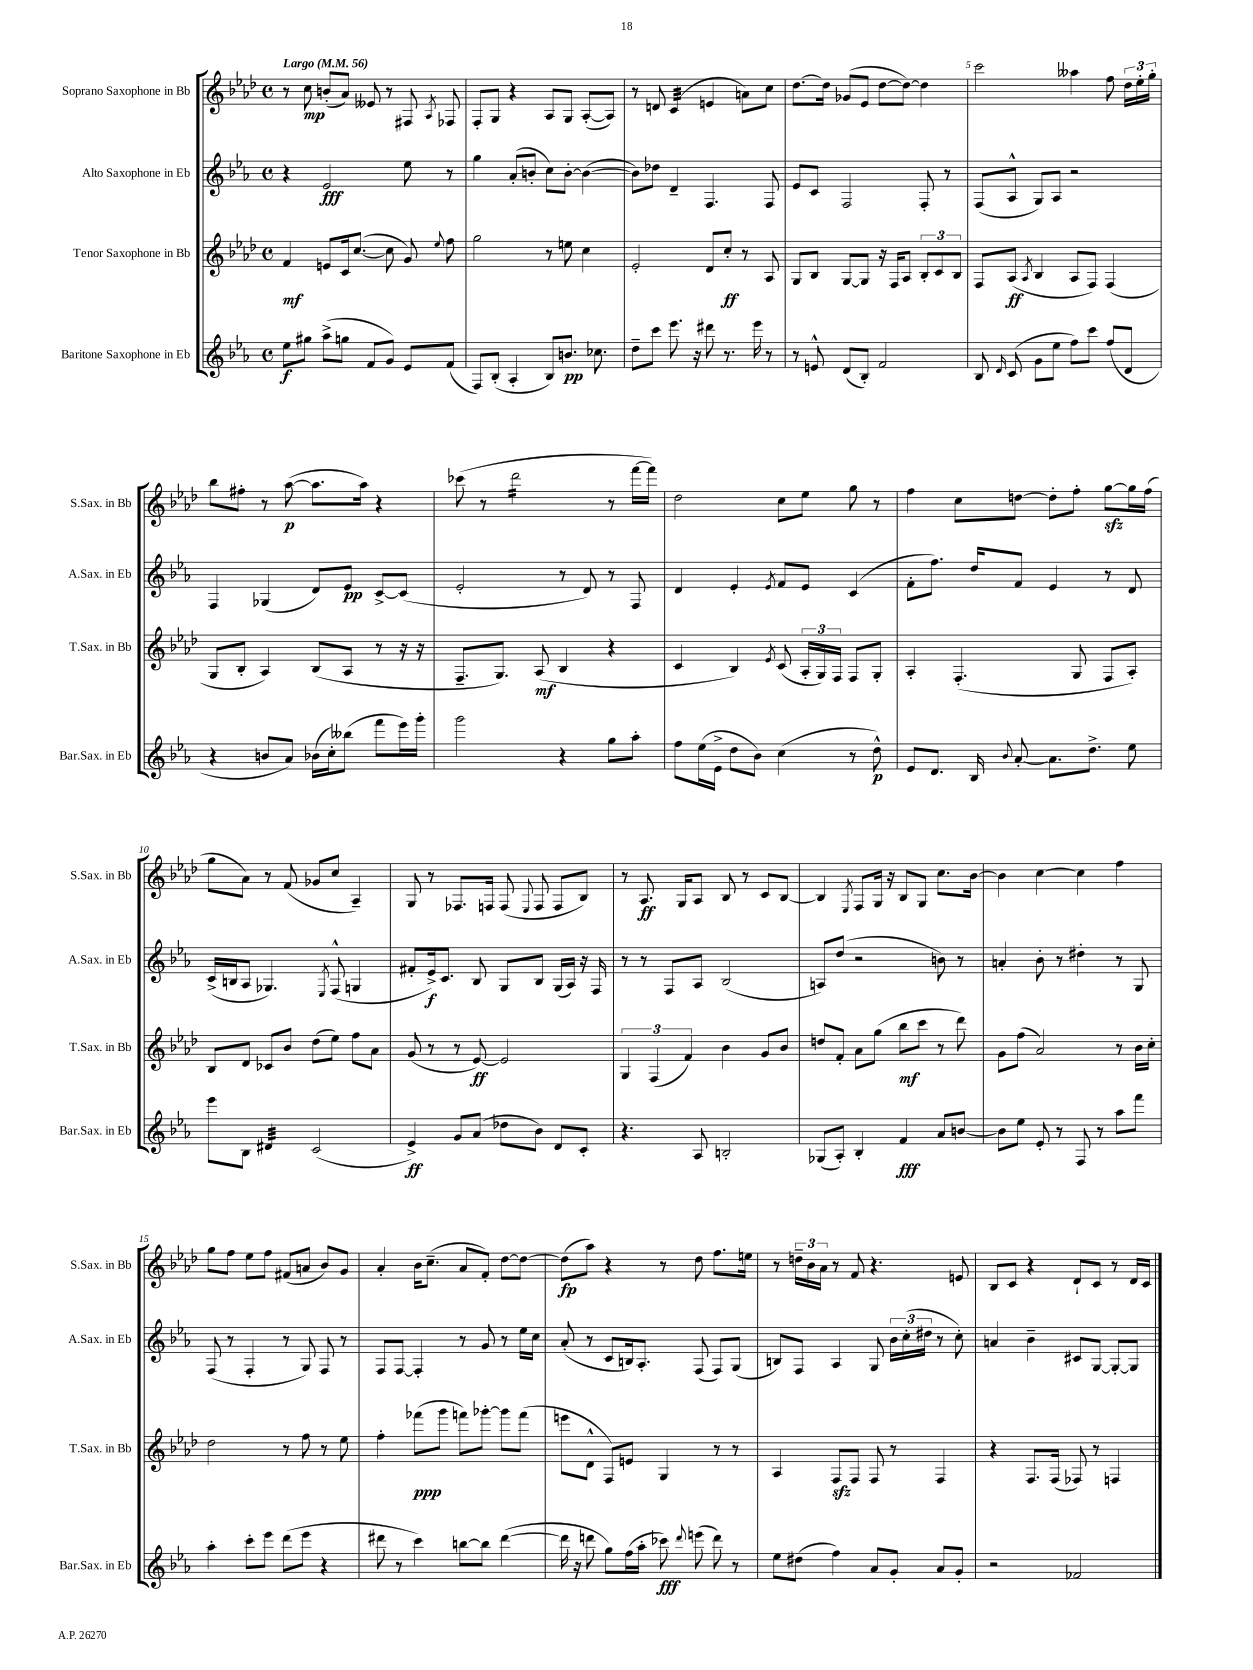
<<
\new StaffGroup <<
\new Staff = "s0" \with { instrumentName = "Soprano Saxophone in Bb" shortInstrumentName = "S.Sax. in Bb" } {
    \clef treble \key aes \major \defaultTimeSignature \time 4/4 \tempo "Largo" 4 = 56
    \autoBeamOff r8 c''8\mp b'8[-.( aes'8]) eeses'8 r8 fis8 \acciaccatura { aes8 } fes8 |
    f8[-. g8] r4 aes8[ g8] aes8[~-.( aes8]) |
    r8 d'8 c'4:32( e'4 a'8[) c''8] |
    des''8.[~ des''16] ges'8[( ees'8] des''8[~ des''8]~) des''4 |
    c'''2 aeses''4 f''8 \tuplet 3/2 { des''16[ ees''16-. g''16]-. } |
    bes''8[ fis''8]-. r8 aes''8~\p( aes''8.[ aes''16]) r4 |
    ces'''8( r8 des'''2:16 r8 f'''16[~ f'''16]) |
    des''2 c''8[ ees''8] g''8 r8 |
    f''4 c''8[ d''8]~ d''8[-. f''8]-. g''8[~\sfz g''16 f''16]( |
    g''8[ aes'8]) r8 f'8( ges'8[ c''8] aes4--) |
    g8 r8 fes8.[ f16] f8( \appoggiatura { ees8 } f8 f8[ bes8]) |
    r8 aes8.\ff g16[ aes8] bes8 r8 c'8[ bes8]~ |
    bes4 \acciaccatura { ees8 } f8[ g16] r16 bes8[ g8] c''8.[ bes'16]~ |
    bes'4 c''4~ c''4 f''4 |
    g''8[ f''8] ees''8[ f''8] fis'8[( a'8] bes'8[) g'8] |
    aes'4-. bes'16[ c''8.]--( aes'8[ f'8]-.) des''8[~ des''8]~ |
    des''8[\fp( aes''8]) r4 r8 des''8 f''8.[ e''16] |
    r8 \tuplet 3/2 { d''16[-- bes'16 aes'16] } r8 f'8 r4. e'8 |
    bes8[ c'8] r4 des'8[-! c'8] r8 des'16[ c'16] \bar "|." |
}
\new Staff = "s1" \with { instrumentName = "Alto Saxophone in Eb" shortInstrumentName = "A.Sax. in Eb" } {
    \clef treble \key ees \major \defaultTimeSignature \time 4/4
    \autoBeamOff r4 ees'2\fff ees''8 r8 |
    g''4 aes'8[-.( b'8]-. c''8[) b'8]~-. b'4~( |
    b'8[) des''8] d'4-- f4. f8 |
    ees'8[ c'8] f2 f8-. r8 |
    f8[( aes8]-^ g8[) aes8] r2 |
    f4 ges4( d'8[) ees'8]\pp c'8[~-> c'8]( |
    ees'2-. r8 d'8) r8 f8 |
    d'4 ees'4-. \acciaccatura { ees'8 } f'8[ ees'8] c'4( |
    f'8[-. f''8.]) d''16[ f'8] ees'4 r8 d'8 |
    c'16[->( b16 aes8] ges4.) \acciaccatura { ees8 } f8-^( g4 |
    fis'8[-. ees'16->\f) c'8.] bes8 g8[ bes8] g16[( aes16]) r16 f16 |
    r8 r8 f8[ aes8] bes2( |
    a8[) d''8]( r2 b'8) r8 |
    a'4-. bes'8-. r8 dis''4-. r8 g8 |
    f8( r8 f4-. r8 g8) f8 r8 |
    f8[ f8]~ f4-. r8 g'8 r8 ees''16[ c''16] |
    aes'8-.( r8 c'8[ b16) aes8.]-. f8( f8[) g8]( |
    b8[) f8] aes4 g8 \tuplet 3/2 { bes'16[ c''16-.( dis''16] } r8 c''8-.) |
    a'4 bes'4-- cis'8[ g8]~ g8[~-. g8] \bar "|." |
}
\new Staff = "s2" \with { instrumentName = "Tenor Saxophone in Bb" shortInstrumentName = "T.Sax. in Bb" } {
    \clef treble \key aes \major \defaultTimeSignature \time 4/4
    \autoBeamOff f'4\mf e'8[ c'16 c''8.]~( c''8 g'8) \appoggiatura { ees''8 } f''8 |
    g''2 r8 e''8 c''4 |
    ees'2-. des'8[ c''8]-.\ff r8 aes8 |
    g8[ bes8] g8[~ g8] r16 f16[ aes8] \tuplet 3/2 { bes8[-. c'8 bes8] } |
    f8[ aes8]\ff( \acciaccatura { aes8 } bes4 aes8[ f8]) f4( |
    g8[ bes8]-. aes4) bes8[( aes8] r8 r16 r16 |
    f8.[-- g8.]) aes8\mf( bes4 r4 |
    c'4 bes4) \acciaccatura { ees'8 } c'8( \tuplet 3/2 { aes16[-. g16) f16] } f8[ g8]-. |
    aes4-. f4.-.( g8 f8[ aes8]-.) |
    bes8[ des'8] ces'8[ bes'8] des''8[( ees''8]) f''8[ aes'8] |
    g'8( r8 r8 ees'8~\ff) ees'2 |
    \tuplet 3/2 { g4 f4( f'4) } bes'4 g'8[ bes'8] |
    d''8[ f'8]-. aes'8[ g''8]( bes''8[\mf c'''8] r8 des'''8) |
    g'8[ f''8]( aes'2) r8 bes'16[ c''16]-. |
    des''2 r8 f''8 r8 ees''8 |
    f''4-. fes'''8[\ppp( g'''8] f'''8[) ges'''8]~-. ges'''8[ f'''8]( |
    e'''8[ des'8]-^ f8[) e'8] g4 r8 r8 |
    aes4 f8[\sfz f8] f8 r8 f4 |
    r4 f8.[ f16]( fes8) r8 f4 \bar "|." |
}
\new Staff = "s3" \with { instrumentName = "Baritone Saxophone in Eb" shortInstrumentName = "Bar.Sax. in Eb" } {
    \clef treble \key ees \major \defaultTimeSignature \time 4/4
    \autoBeamOff ees''8[\f gis''8] aes''8[->( g''8] f'8[ g'8]) ees'8[ f'8]( |
    f8[) bes8]-.( aes4-. bes8[) b'8.]\pp ces''8. |
    d''8[-- c'''8] ees'''8. r16 dis'''8 r8. ees'''16 r8 |
    r8 e'8-^ d'8[( bes8]-.) f'2 |
    bes8 \grace { d'16 } c'8( g'8[ ees''8] f''8[) c'''8] f''8[( d'8] |
    r4 b'8[ aes'8]) bes'16[( c''16-.) beses''8]( f'''8[ ees'''16) g'''16]-. |
    g'''2 r4 g''8[ aes''8]-. |
    f''8[ ees''16( ees'16]-> d''8[ bes'8]) c''4( r8 d''8-^\p) |
    ees'8[ d'8.] bes16 \appoggiatura { bes'8 } aes'8~-. aes'8.[ d''8.]-> ees''8 |
    ees'''8[ bes8] dis'4:32 c'2( |
    ees'4->\ff) g'8[ aes'8]( des''8[ bes'8]) d'8[ c'8]-. |
    r4. aes8 b2-. |
    ges8[( aes8]-.) bes4-. f'4\fff aes'8[ b'8]~ |
    b'8[ ees''8] ees'8-. r8 f8 r8 aes''8[ f'''8] |
    aes''4-. c'''8[-. ees'''8] d'''8[( ees'''8] r4 |
    dis'''8 r8 c'''4) b''8[~ b''8] dis'''4~( |
    dis'''16 r16 d'''8 g''8[) f''16( aes''16]-. ces'''8\fff) \appoggiatura { d'''8 } e'''8( d'''8) r8 |
    ees''8[ dis''8]( f''4) aes'8[ g'8]-. aes'8[ g'8]-. |
    r2 fes'2 \bar "|." |
}
>>
>>
\layout { \context { \Score \override BarNumber.break-visibility = ##(#f #t #t) barNumberVisibility = #(every-nth-bar-number-visible 5) } }
